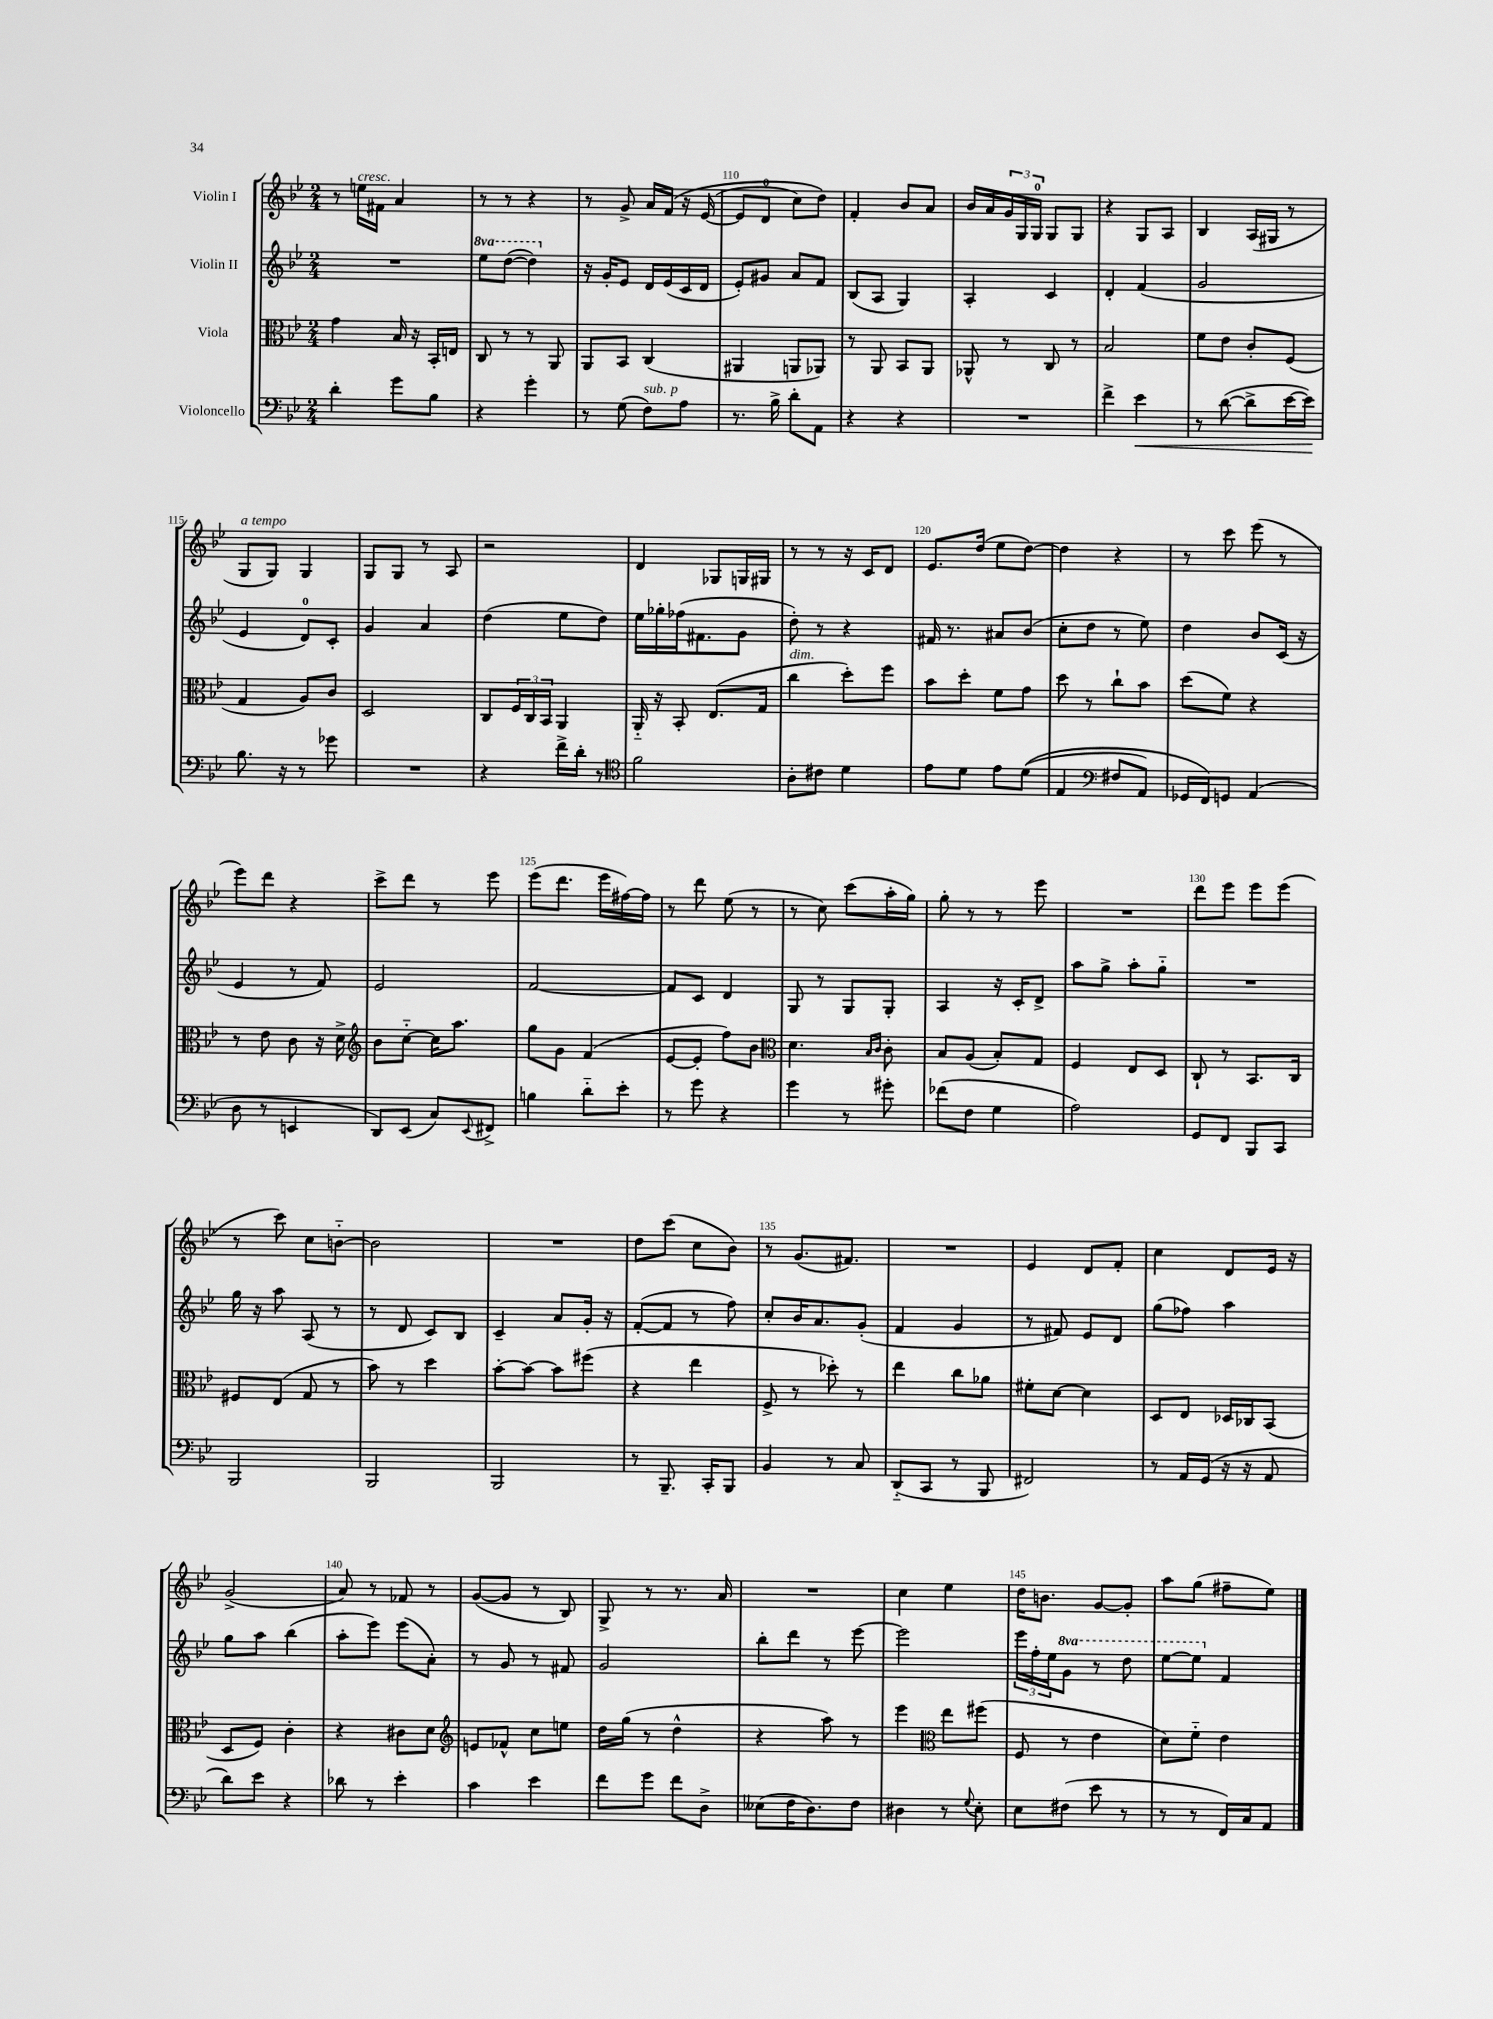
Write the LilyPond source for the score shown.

<<
\new StaffGroup <<
\new Staff = "s0" \with { instrumentName = "Violin I" } {
    \clef treble \key bes \major \numericTimeSignature \time 2/4
    r8 e''16^\markup { \italic "cresc." } fis'16 a'4 |
    r8 r8 r4 |
    r8 g'8-> a'16 f'16\( r16 ees'16~( |
    ees'8 d'8-0 c''8) d''8\) |
    f'4-. bes'8 a'8 |
    bes'16 a'16 \tuplet 3/2 { g'16 g16 g16-0 } g8 g8 |
    r4 g8 a8 |
    bes4 a16( gis16 r8 |
    g8^\markup { \italic "a tempo" } g8) g4 |
    g8 g8 r8 a8 |
    r2 |
    d'4 ges8 g16 gis16 |
    r8 r8 r16 c'16 d'8 |
    ees'8. d''16( ees''8 d''8~) |
    d''4 r4 |
    r8 c'''8 ees'''8( r8 |
    ees'''8) d'''8 r4 |
    c'''8-> d'''8 r8 ees'''8 |
    ees'''8( d'''8. ees'''16 fis''16~) fis''16 |
    r8 d'''8 ees''8( r8 |
    r8 c''8) c'''8( a''16-. g''16) |
    g''8-. r8 r8 ees'''8 |
    R2 |
    d'''8 ees'''8 ees'''8 ees'''8( |
    r8 c'''8) c''8 b'8~-_ |
    b'2 |
    R2 |
    d''8 c'''8( c''8 bes'8) |
    r8 g'8.( fis'8.) |
    R2 |
    ees'4 d'8 f'8-. |
    c''4 d'8 ees'16 r16 |
    g'2->( |
    a'8) r8 fes'8 r8 |
    g'8~( g'8 r8 bes8) |
    g8-> r8 r8. a'16 |
    R2 |
    c''4 ees''4 |
    d''16 b'8. g'8~ g'8-. |
    a''8 g''8( fis''8-- ees''8) \bar "|." |
}
\new Staff = "s1" \with { instrumentName = "Violin II" } {
    \clef treble \key bes \major \numericTimeSignature \time 2/4 \set Staff.ottavationMarkups = #ottavation-simple-ordinals
    R2 |
    \ottava #1 ees'''8 d'''8~( d'''4) \ottava #0 |
    r16 g'16-. ees'8 d'16 ees'16( c'16 d'16 |
    ees'8-.) gis'8 a'8 f'8 |
    bes8( a8 g4) |
    a4-. c'4 |
    d'4-. f'4( |
    g'2 |
    ees'4 d'8-0) c'8-. |
    g'4 a'4 |
    d''4( ees''8 d''8) |
    ees''16 ges''16-. fes''16( fis'8. g'8 |
    d''8-.) r8 r4 |
    fis'16 r8. ais'8 bes'8( |
    c''8-. d''8 r8 ees''8) |
    d''4 bes'8 c'16( r16 |
    ees'4 r8 f'8) |
    ees'2 |
    f'2~ |
    f'8 c'8 d'4 |
    g8 r8 g8 g8-. |
    a4 r16 c'16-. d'8-> |
    a''8 g''8-> a''8-. g''8-_ |
    R2 |
    g''16 r16 a''8 a8( r8 |
    r8 d'8 c'8) bes8 |
    c'4-- a'8 g'16-. r16 |
    f'8~-.( f'8 r8 f''8) |
    c''8-. bes'16 a'8. g'8-.( |
    f'4 g'4 |
    r8 fis'8) ees'8 d'8 |
    g''8( fes''8) a''4 |
    g''8 a''8 bes''4( |
    a''8-. ees'''8) ees'''8( a'8-.) |
    r8 g'8 r8 fis'8 |
    g'2 |
    bes''8-. d'''8 r8 ees'''8~ |
    ees'''2 |
    \tuplet 3/2 { ees'''16 f''16-. ees''16 } \ottava #1 g''8 r8 d'''8 |
    ees'''8~ ees'''8 \ottava #0 f'4 \bar "|." |
}
\new Staff = "s2" \with { instrumentName = "Viola" } {
    \clef alto \key bes \major \numericTimeSignature \time 2/4
    g'4 bes16 r16 bes,16-. e16 |
    c8 r8 r8 a,8 |
    a,8 bes,8 c4( |
    ais,4 a,8 aes,8) |
    r8 a,8 bes,8 a,8 |
    aes,8-^ r8 c8 r8 |
    bes2 |
    f'8 ees'8 c'8-. f8( |
    g4 a8) c'8 |
    d2 |
    c8 \tuplet 3/2 { f16 c16 bes,16 } a,4 |
    a,16-_ r16 bes,8-. ees8.( g16 |
    c''4^\markup { \italic "dim." } d''8-.) f''8 |
    bes'8 d''8-. f'8 g'8 |
    d''8 r8 c''8-! bes'8 |
    d''8( f'8) r4 |
    r8 ees'8 c'8 r16 d'16-> |
    \clef treble bes'8 c''8~-_ c''16 a''8. |
    g''8 g'8 f'4( |
    ees'8~ ees'8-. f''8) bes'8 |
    \clef alto d'4. \grace { bes16 c'16 } c'8-. |
    bes8 a8( bes8-.) g8 |
    f4 ees8 d8 |
    c8-! r8 bes,8. c16 |
    fis8 ees8( g8 r8 |
    bes'8) r8 d''4 |
    bes'8~-. bes'8~ bes'8 fis''8( |
    r4 ees''4 |
    f8-> r8 des''8-.) r8 |
    ees''4 c''8 aes'8 |
    fis'8-. d'8~ d'4 |
    d8 ees8 des16 ces16 bes,8( |
    d8 f8) c'4-. |
    r4 cis'8 d'8 |
    \clef treble e'8 fes'8-^ c''8 e''8 |
    d''16 g''16( r8 d''4-^ |
    r4 a''8) r8 |
    ees'''4 \clef alto ees''8 fis''8( |
    f8 r8 ees'4 |
    d'8) f'8-_ ees'4 \bar "|." |
}
\new Staff = "s3" \with { instrumentName = "Violoncello" } {
    \clef bass \key bes \major \numericTimeSignature \time 2/4
    d'4-. g'8 bes8 |
    r4 g'4-. |
    r8 g8( f8^\markup { \italic "sub. p" }) a8 |
    r8. bes16-> d'8-. a,8 |
    r4 r4 |
    R2 |
    f'4-> ees'4\< |
    r8 d'8~( d'8-> ees'16~ ees'16\!) |
    bes8. r16 r8 ges'8 |
    R2 |
    r4 f'16-> d'16-. r8 |
    \clef tenor f'2 |
    a8-. cis'8 d'4 |
    ees'8 d'8 ees'8 d'8(\( |
    ees4 \clef bass fis8 a,8) |
    ges,16 f,16\) g,8 a,4( |
    d8 r8 e,4 |
    d,8) ees,8( c8) \appoggiatura { ees,8 } fis,8-> |
    b4 d'8-_ ees'8-. |
    r8 g'8 r4 |
    g'4 r8 gis'8-. |
    fes'8( f8 g4 |
    a2) |
    g,8 f,8 bes,,8 c,8 |
    bes,,2 |
    bes,,2 |
    bes,,2 |
    r8 bes,,8.-- c,16-. bes,,8 |
    bes,4 r8 c8 |
    d,8-_( c,8 r8 bes,,8 |
    fis,2) |
    r8 a,16 g,16( r16 r16 a,8 |
    d'8) ees'8 r4 |
    des'8 r8 ees'4-. |
    c'4 ees'4 |
    f'8 g'8 f'8 d8-> |
    eeses8( f16 d8.) f8 |
    dis4 r8 \appoggiatura { g8 } ees8-. |
    ees8 fis8( ees'8 r8 |
    r8 r8 f,16) c16 a,8 \bar "|." |
}
>>
>>
\layout { \context { \Score currentBarNumber = #107 \override BarNumber.break-visibility = ##(#f #t #t) barNumberVisibility = #(every-nth-bar-number-visible 5) } }
